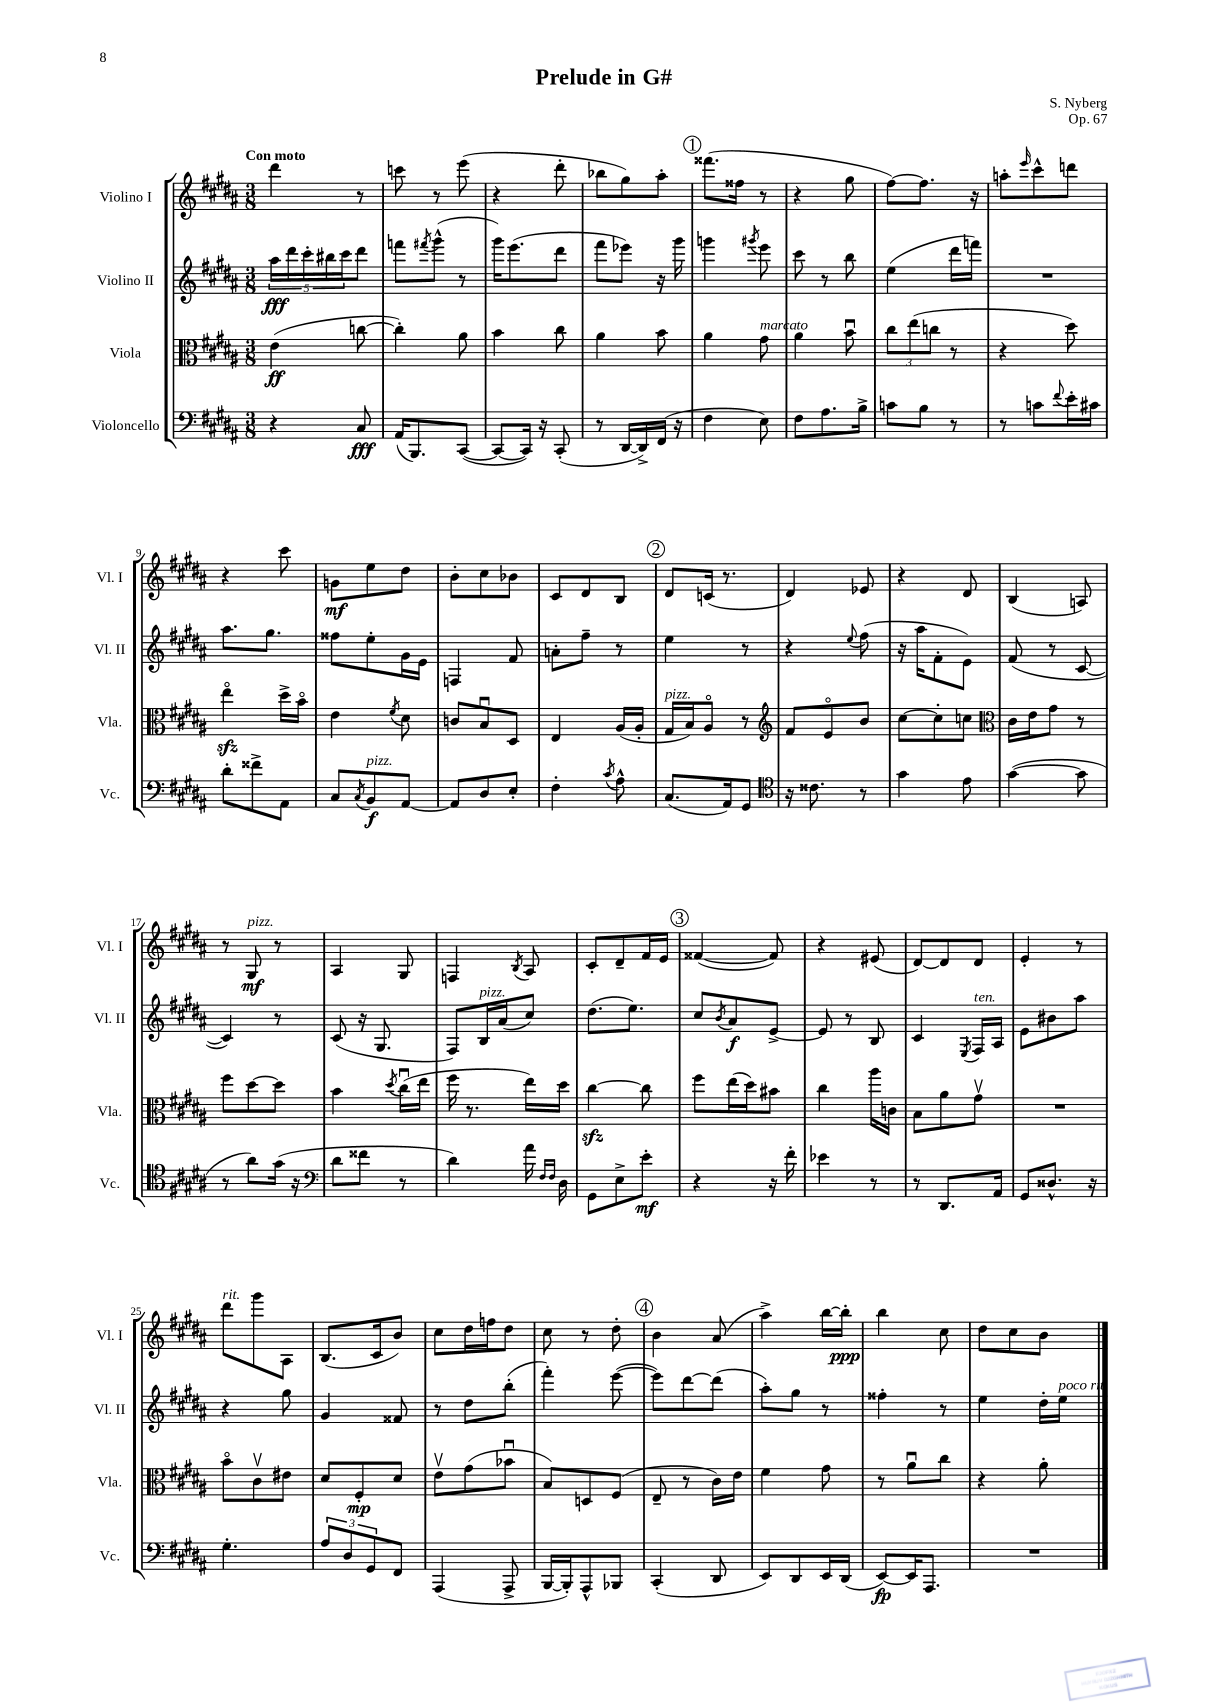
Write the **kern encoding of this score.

**kern	**kern	**kern	**kern
*staff4	*staff3	*staff2	*staff1
*clefF4	*clefC3	*clefG2	*clefG2
*k[f#c#g#d#a#]	*k[f#c#g#d#a#]	*k[f#c#g#d#a#]	*k[f#c#g#d#a#]
*M3/8	*M3/8	*M3/8	*M3/8
4r	(4e	20aa#	4ddd#
.	.	20ddd#	.
.	.	20ccc#'	.
.	.	20bb#	.
.	.	20ccc#	.
8C#	[8cc	8ddd#	8r
=	=	=	=
(16AA#	4cc'])	8fff	8ccc
8.BBB)	.	.	.
.	.	8qfff#	.
.	.	(8ggg#^^	8r
([8CC#	8a#	8r	(8eee
=	=	=	=
8CC#_	4b	16ggg#)	4r
.	.	(8.eee	.
16CC#])	.	.	.
16r	.	.	.
(8CC#'	8cc#	8ddd#	8ddd#'
=	=	=	=
8r	4a#	8fff#	8bb-
[16DD#	.	8eee-)	8gg#)
16DD#^])	.	.	.
(16FF#	8b	16r	8aa#'
16r	.	16ggg#	.
=	=	=	=
4F#	4a#	4ggg	(8.fff##
.	.	.	16ff##
.	.	8qggg#	.
8E)	8g#	8eee	8r
=	=	=	=
8F#	4a#	8ccc#	4r
8.A#	.	8r	.
.	8bu	8bb	8gg#
16B^	.	.	.
=	=	=	=
8c	12cc#	(4ee	[8ff#)
.	(12ee	.	.
8B	.	.	8.ff#]
.	12cc	.	.
8r	8r	16ddd#	.
.	.	16fff)	16r
=	=	=	=
8r	4r	4.r	8aa'
.	.	.	16qqeee
8c	.	.	8ccc#^^
8qqf#	.	.	.
16e'	8dd#)	.	8ddd
16c#	.	.	.
=	=	=	=
8d#'	4eeo	8.aa#	4r
8f##^	.	.	.
.	.	8.gg#	.
8AA#	16dd#^	.	8ccc#
.	16bo	.	.
=	=	=	=
8C#	4e	8ff##	8g
8qC#	.	.	.
8BB	.	8ee'	8ee
.	8qf#	.	.
[8AA#	8d#	16g#	8dd#
.	.	16e	.
=	=	=	=
8AA#]	8c	4F	8b'
8D#	8Bu	.	8cc#
8E'	8D#	8f#	8b-
=	=	=	=
4F#'	4E	8a'	8c#
.	.	8ff#~	8d#
8qc#	.	.	.
8A#^^	(16A#	8r	8B
.	16A#'	.	.
=	=	=	=
(8.C#	16G#	4ee	8d#
.	16B)	.	.
.	8A#o	.	(16c
16AA#)	.	.	8.r
8GG#	8r	8r	.
=	=	=	=
*clefC4	*clefG2	*	*
16r	8f#	4r	4d#)
8.c##	.	.	.
.	8eo	.	.
.	.	8qqee	.
8r	8b	(8ff#	8e-
=	=	=	=
4g#	[8cc#	16r	4r
.	.	16aa#	.
.	8cc#']	8f#'	.
8e	8cc	8e)	8d#
=	=	=	=
*	*clefC3	*	*
([4g#	16c#	(8f#	(4B
.	16e	.	.
.	8g#	8r	.
8g#]	8r	[8c#	8A)
=	=	=	=
8r	8ff#	4c#])	8r
8a#)	[8dd#	.	8G#
(16g#	8dd#]	8r	8r
16r	.	.	.
=	=	=	=
*clefF4	*	*	*
8d#	4b	(8c#	4A#
8f##	.	16r	.
.	.	8.G#	.
.	8qdd#	.	.
8r	(16cc#u	.	8G#
.	16ee	.	.
=	=	=	=
4d#)	16ff#	8F#)	4F
.	8.r	.	.
.	.	16B	.
.	.	(16a#	.
.	.	.	8qB
16a#	16ee)	8cc#)	8A#
16qqF#	.	.	.
16qqF#	.	.	.
16D#	16dd#	.	.
=	=	=	=
8GG#	[4cc#	(8.dd#	8c#'
8E^	.	.	8d#~
.	.	8.ee)	.
8e'	8cc#]	.	16f#
.	.	.	16e
=	=	=	=
4r	8ff#	8cc#	([4f##
.	.	8qb	.
.	(16ee	8a#	.
.	16dd#)	.	.
16r	8b#	[8e^	8f##])
16f#'	.	.	.
=	=	=	=
4e-	4cc#	8e]	4r
.	.	8r	.
8r	16aa#	8B	(8e#
.	16c	.	.
=	=	=	=
8r	8B	4c#	[8d#)
8.DD#	8a#	.	8d#]
.	.	8qE	.
.	8g#v	16F#	8d#
16AA#	.	16A#	.
=	=	=	=
8GG#	4.r	8e	4e'
8.D##^^	.	8b#	.
.	.	8aa#	8r
16r	.	.	.
=	=	=	=
4.G#'	8bo	4r	8ddd#
.	8c#v	.	8ggg#
.	8e#	8gg#	8A#
=	=	=	=
12A#	8d#	4g#	(8.B
12D#	.	.	.
.	8F#'	.	.
12GG#	.	.	.
.	.	.	16c#
8FF#	8d#	8f##	8b)
=	=	=	=
(4AAA#	8ev	8r	8cc#
.	(8g#	8dd#	16dd#
.	.	.	16ff
8AAA#^	8b-u	(8bb'	8dd#
=	=	=	=
[16BBB	8B)	4fff#')	8cc#
16BBB'])	.	.	.
8AAA#^^	8D	.	8r
8BBB-	(8F#	([8eee	8dd#'
=	=	=	=
(4CC#'	8E~	8eee])	4b
.	8r	[8ddd#	.
8DD#	16c#)	(8ddd#]	(8a#
.	16e	.	.
=	=	=	=
8EE)	4f#	8aa#')	4aa#^)
8DD#	.	8gg#	.
16EE	8g#	8r	[16bb
(16DD#	.	.	16bb']
=	=	=	=
[8EE)	8r	4ff##'	4bb
16EE]	8a#u	.	.
8.AAA#	.	.	.
.	8cc#	8r	8cc#
=	=	=	=
4.r	4r	4ee	8dd#
.	.	.	8cc#
.	8a#'	16dd#'	8b
.	.	16ee	.
==	==	==	==
*-	*-	*-	*-
